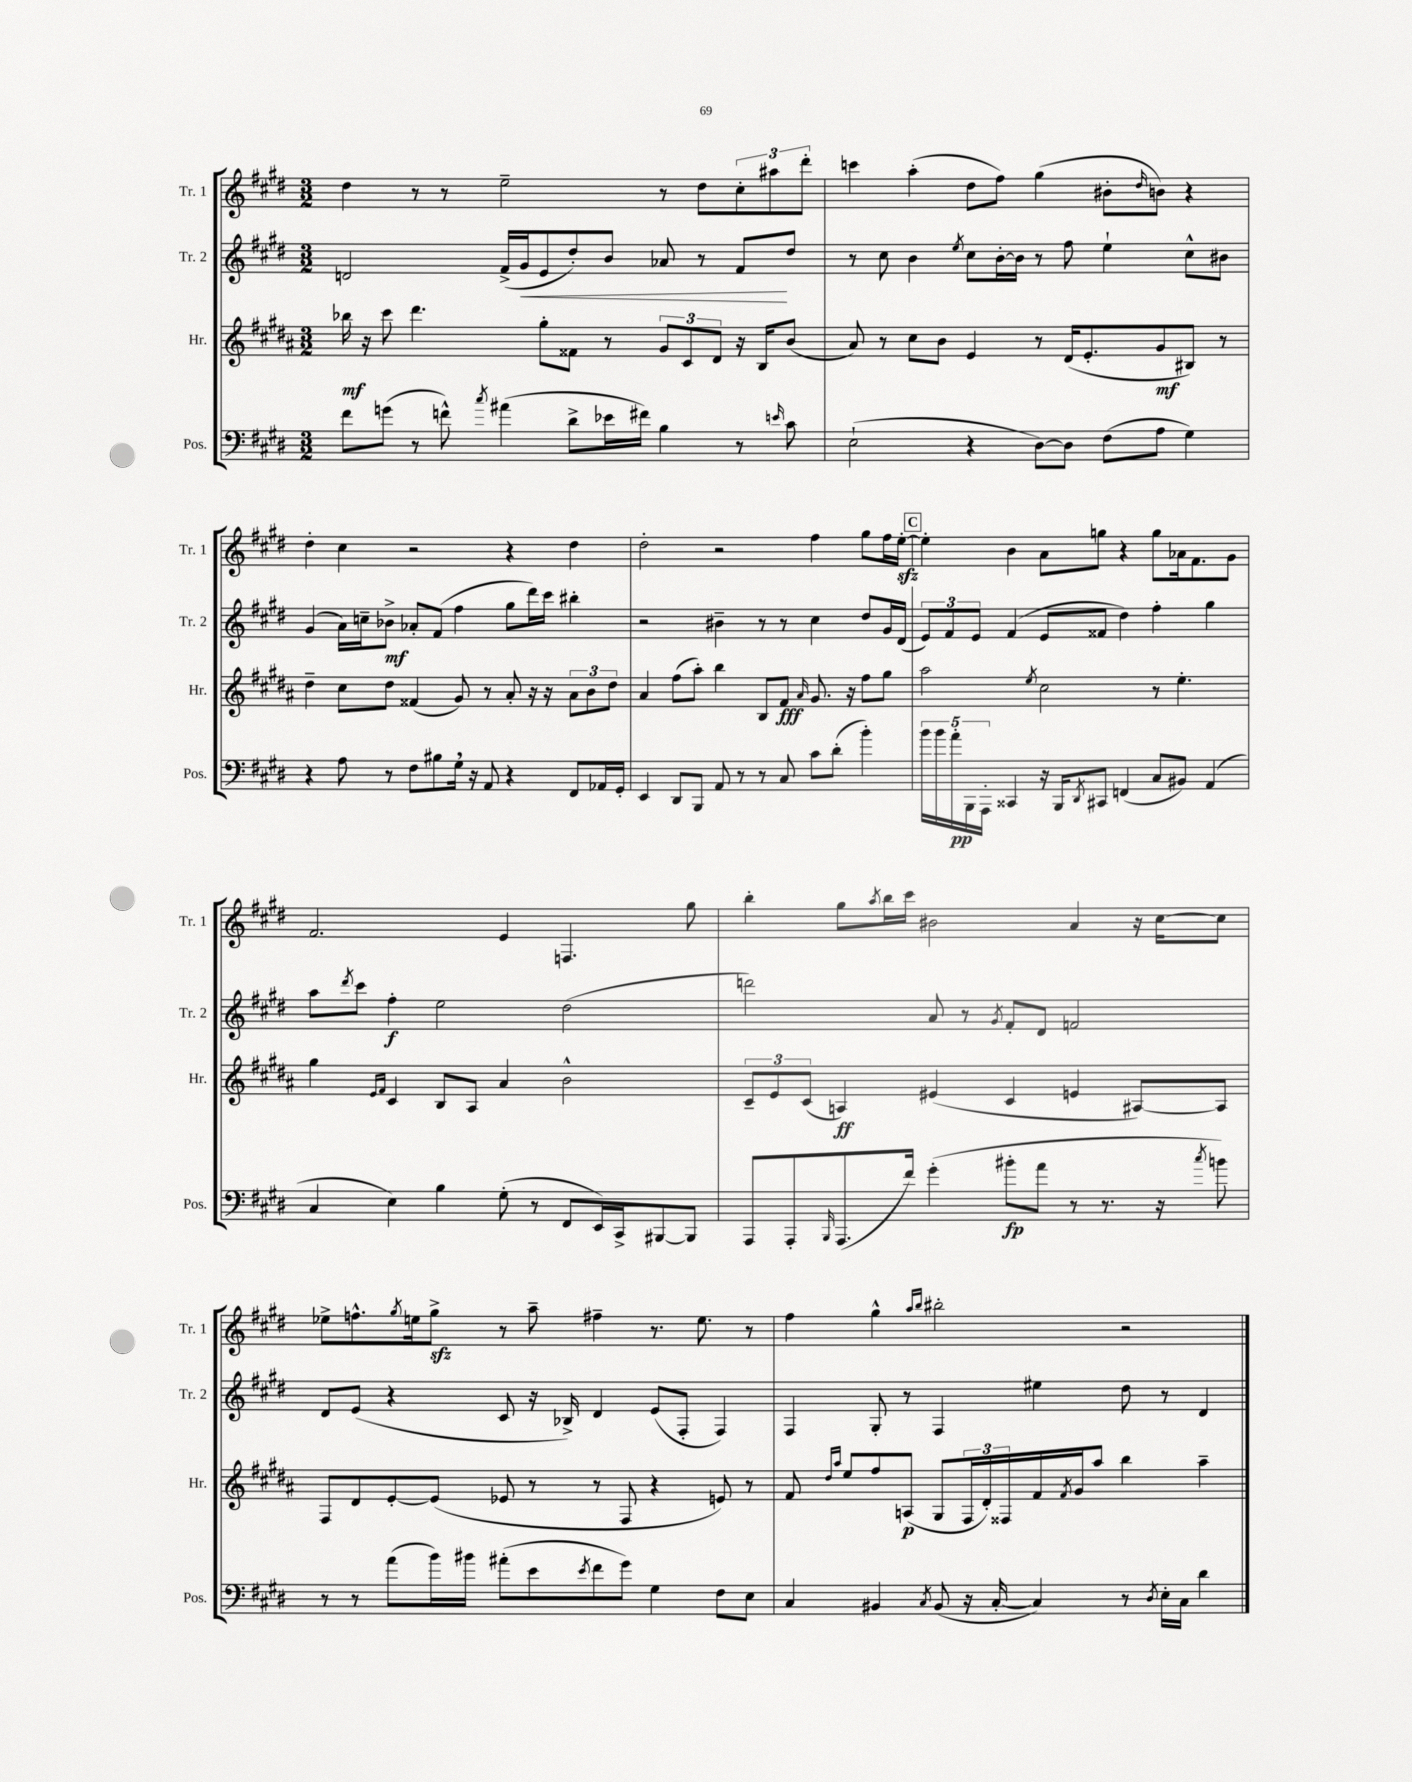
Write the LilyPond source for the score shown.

<<
\new StaffGroup <<
\new Staff = "s0" \with { instrumentName = "Tr. 1" shortInstrumentName = "Tr. 1" } {
    \clef treble \key e \major \numericTimeSignature \time 3/2
    dis''4 r8 r8 e''2-- r8 dis''8 \tuplet 3/2 { cis''8-. ais''8 dis'''8-. } |
    c'''4 a''4-.( dis''8 fis''8) gis''4( bis'8-. \grace { dis''16 } b'8) r4 |
    dis''4-. cis''4 r2 r4 dis''4 |
    dis''2-. r2 fis''4 gis''8 fis''16 e''16~-.\sfz |
    \mark \markup { \box "C" } e''4-. b'4 a'8 g''8 r4 g''8 aes'16 fis'8. gis'8 |
    fis'2. e'4 f4. gis''8 |
    b''4-. gis''8 \acciaccatura { a''8 } b''16 cis'''16 bis'2 a'4 r16 cis''16~ cis''8 |
    ees''8-> f''8.-^ \acciaccatura { gis''8 } e''16 gis''8->\sfz r8 a''8-- fis''4-- r8. e''8. r8 |
    fis''4 gis''4-^ \grace { a''16 b''16 } bis''2-. r2 \bar "|." |
}
\new Staff = "s1" \with { instrumentName = "Tr. 2" shortInstrumentName = "Tr. 2" } {
    \clef treble \key e \major \numericTimeSignature \time 3/2
    d'2 fis'16->( gis'16\< e'8 dis''8-.) b'8 aes'8 r8 fis'8\! dis''8 |
    r8 cis''8 b'4 \acciaccatura { e''8 } cis''8 b'16~-. b'16 r8 fis''8 e''4-! cis''8-^ bis'8 |
    gis'4( a'16) c''16-- bes'8->\mf aes'8-. fis'8( fis''4 gis''8 dis'''16) cis'''16 bis''4-. |
    r2 bis'4-- r8 r8 cis''4 dis''8 gis'16 dis'16( |
    \mark \markup { \box "C" } \tuplet 3/2 { e'8) fis'8 e'8 } fis'4( e'8 fisis'8 dis''4) fis''4-. gis''4 |
    a''8 \acciaccatura { dis'''8 } cis'''8 fis''4-.\f e''2 dis''2( |
    d'''2) a'8 r8 \acciaccatura { gis'8 } fis'8-. dis'8 f'2 |
    dis'8 e'8( r4 cis'8 r16 bes16->) dis'4 e'8( fis8-. fis4) |
    fis4 gis8-. r8 fis4 eis''4 dis''8 r8 dis'4 \bar "|." |
}
\new Staff = "s2" \with { instrumentName = "Hr." shortInstrumentName = "Hr." } {
    \clef treble \key b \major \numericTimeSignature \time 3/2
    bes''16\mf r16 cis'''8 dis'''4. gis''8-. fisis'8 r8 \tuplet 3/2 { gis'8 cis'8 dis'8 } r16 b16 b'8( |
    ais'8) r8 cis''8 b'8 e'4 r8 dis'16( e'8.-. gis'8\mf bis8) r8 |
    dis''4-- cis''8 dis''8 fisis'4( gis'8) r8 ais'8-. r16 r16 \tuplet 3/2 { ais'8 b'8 dis''8 } |
    ais'4 fis''8( ais''8-.) b''4 b8 fis'8\fff \grace { ais'16 } gis'8. r16 fis''8 gis''8 |
    \mark \markup { \box "C" } ais''2 \acciaccatura { e''8 } cis''2 r8 e''4.-. |
    gis''4 \grace { e'16 fis'16 } cis'4 b8 ais8 ais'4 b'2-^ |
    \tuplet 3/2 { cis'8-- e'8 cis'8( } a4\ff) eis'4( cis'4 e'4 ais8~) ais8 |
    fis8 dis'8 e'8~-. e'8( ees'8 r8 r8 fis8 r4 e'8) r8 |
    fis'8 \grace { dis''16 ais''16 } e''8 fis''8 a8\p( gis8 \tuplet 3/2 { fis16 dis'16-.) fisis16 } fis'16 \acciaccatura { fis'8 } gis'16 ais''8 b''4 ais''4-- \bar "|." |
}
\new Staff = "s3" \with { instrumentName = "Pos." shortInstrumentName = "Pos." } {
    \clef bass \key e \major \numericTimeSignature \time 3/2
    fis'8 g'8( r8 f'8-^) \acciaccatura { cis''8 } ais'4( dis'8-> ees'16 fis'16) b4 r8 \grace { e'16 } cis'8 |
    e2-!( r4 dis8~) dis8 fis8( a8 gis4) |
    r4 a8 r8 fis8 bis8 gis16 \breathe r16 a,8 r4 fis,8 aes,16 gis,16-. |
    e,4 dis,8 b,,8 a,8 r8 r8 cis8 cis'8 dis'8-.( b'4-.) |
    \mark \markup { \box "C" } \tuplet 5/4 { b'16 b'16 a'16-.\pp b,,16 a,,16-. } cisis,4 r16 b,,16 \acciaccatura { dis,8 } cis,8 f,4( cis8 bis,8) a,4( |
    cis4 e4) b4 gis8-.( r8 fis,8 e,16) cis,16-> bis,,8~ bis,,8 |
    a,,8 a,,8-. \grace { b,,16 } a,,8.( fis'16) gis'4-.( bis'8-.\fp a'8 r8 r8. r16 \acciaccatura { cis''8 } b'8) |
    r8 r8 a'8( b'16) bis'16 ais'8-.( e'8 \acciaccatura { e'8 } fis'8 gis'8) gis4 fis8 e8 |
    cis4 bis,4 \acciaccatura { cis8 } bis,8( r16 cis16~-. cis4) r8 \acciaccatura { dis8 } e16-. cis16 dis'4 \bar "|." |
}
>>
>>
\layout { \context { \Score \remove "Bar_number_engraver" } }
